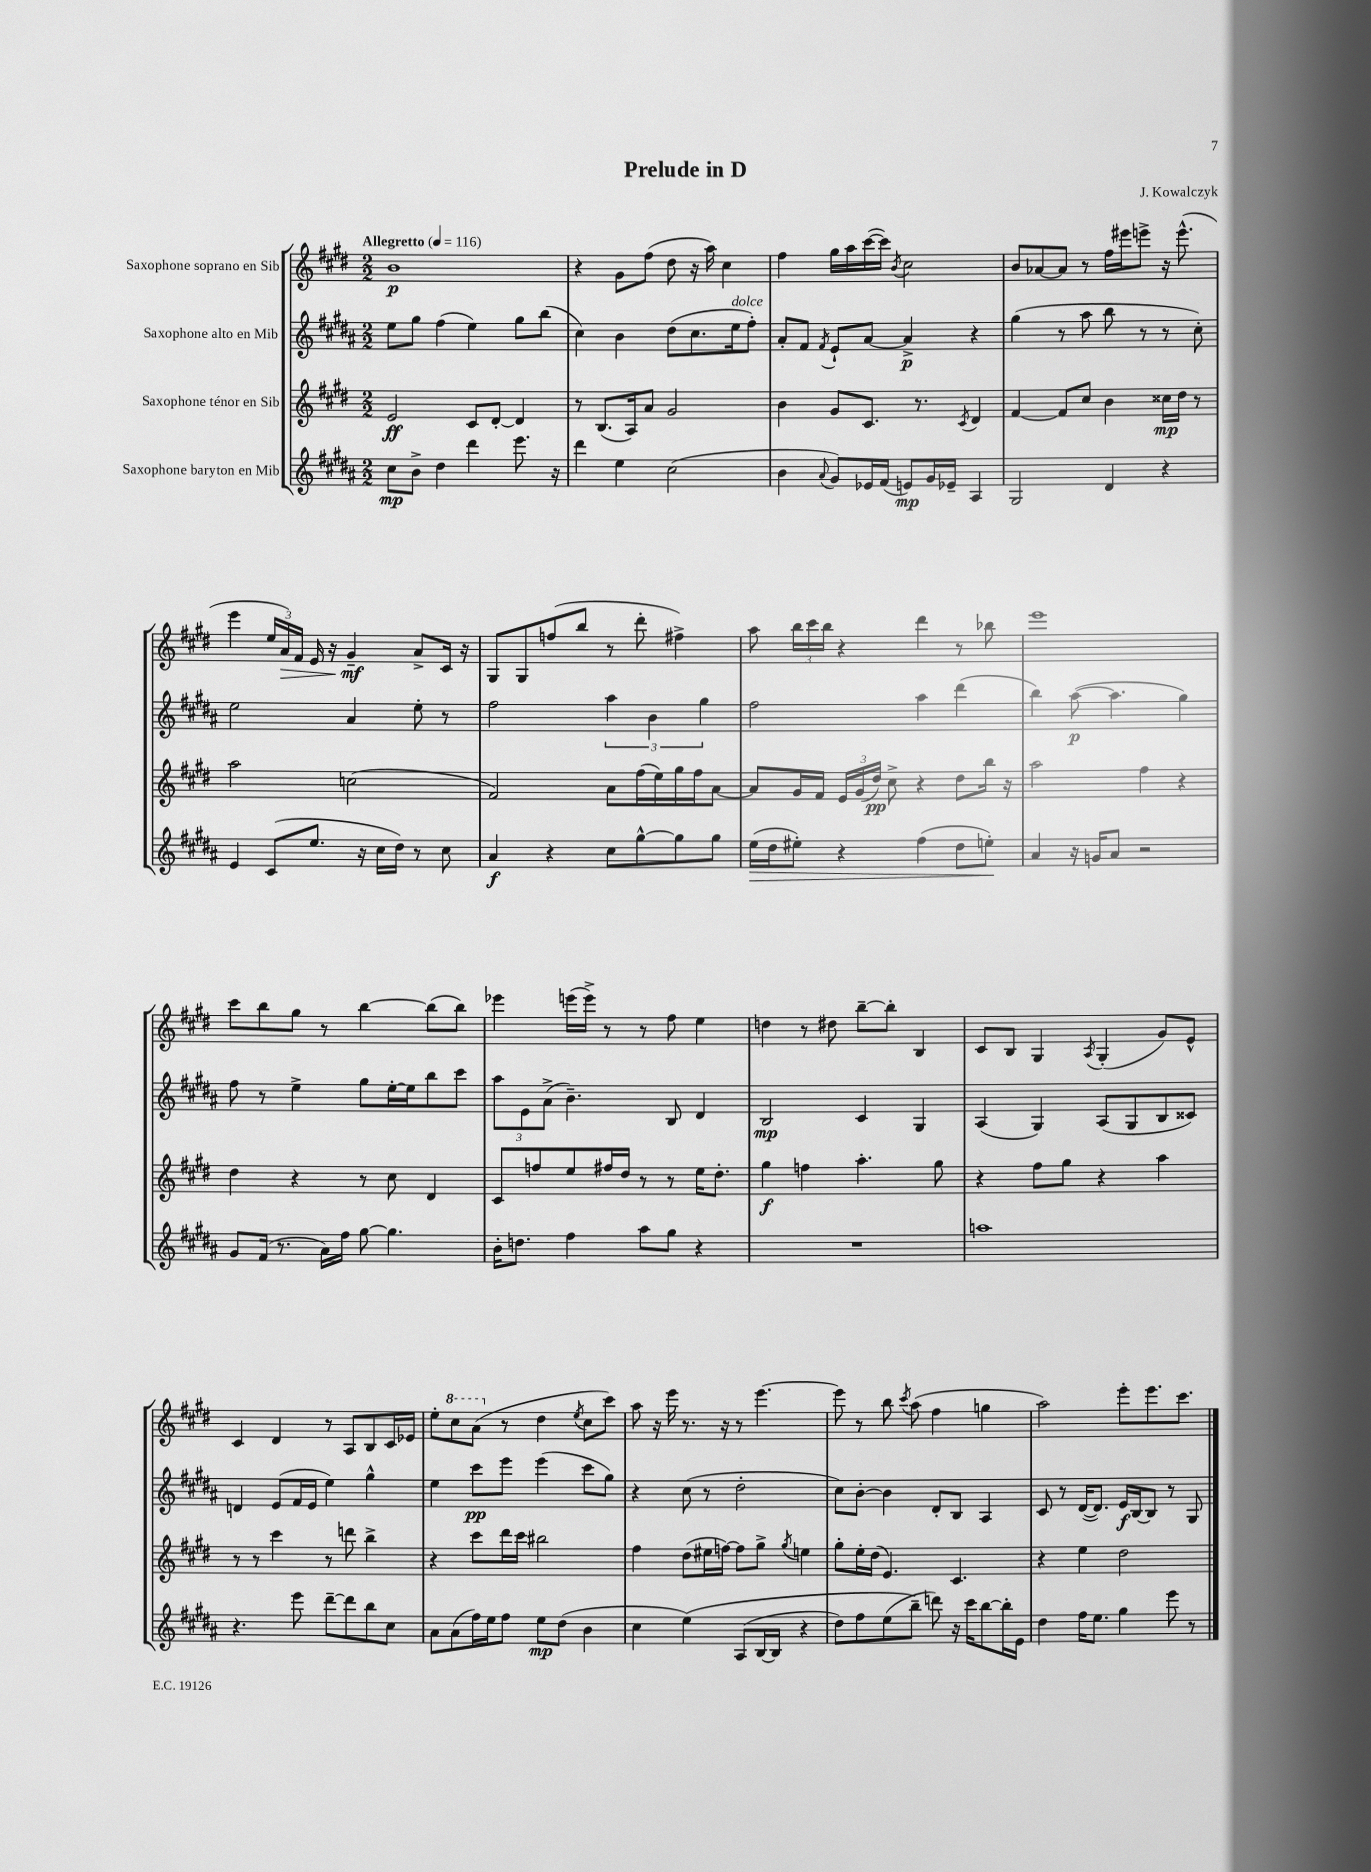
\header { title = "Prelude in D" composer = "J. Kowalczyk" }
<<
\new StaffGroup <<
\new Staff = "s0" \with { instrumentName = "Saxophone soprano en Sib" } {
    \clef treble \key e \major \numericTimeSignature \time 2/2 \tempo "Allegretto" 4 = 116
    \autoBeamOff b'1\p |
    r4 gis'8[ fis''8]( dis''8 r16 a''16) cis''4 |
    fis''4 gis''16[ a''16 cis'''16~( cis'''16]) \acciaccatura { b'8 } cis''2 |
    b'8[ aes'8~ aes'8] r8 fis''16[ eis'''16 e'''8]-> r16 e'''8.-^( |
    e'''4 \tuplet 3/2 { e''16[ a'16\>) fis'16] } e'16 r16 gis'4--\mf\! a'8[-> cis'16] r16 |
    gis8[ gis8 f''8( b''8] r8 dis'''8-. fis''4->) |
    a''8 \tuplet 3/2 { b''16[ cis'''16 b''16] } r4 dis'''4 r8 bes''8 |
    e'''1 |
    cis'''8[ b''8 gis''8] r8 b''4~ b''8[( b''8]) |
    ees'''4 e'''16[( e'''16]->) r8 r8 fis''8 e''4 |
    d''4 r8 dis''8 b''8[~-- b''8]-. b4 |
    cis'8[ b8] gis4 \acciaccatura { a8 } gis4-.( gis'8[) e'8]-^ |
    cis'4 dis'4 r8 a8[ b8 cis'16 ees'16] |
    e''8[-. \ottava #1 cis'''8 a''8]( \ottava #0 r8 dis''4 \acciaccatura { e''8 } cis''8[ cis'''8]) |
    a''8 r16 e'''16 r8. r16 r8 e'''4.~ |
    e'''8 r8 b''8 \acciaccatura { cis'''8 } a''8( fis''4 g''4 |
    a''2) e'''8[-. e'''8. cis'''8.] \bar "|." |
}
\new Staff = "s1" \with { instrumentName = "Saxophone alto en Mib" } {
    \clef treble \key b \major \numericTimeSignature \time 2/2
    \autoBeamOff e''8[ gis''8] fis''4( e''4) gis''8[ b''8]( |
    cis''4) b'4 dis''8[( cis''8. e''16^\markup { \italic "dolce" } fis''8]-.) |
    ais'8[-. fis'8] \acciaccatura { fis'8 } e'8[-! ais'8]~ ais'4->\p r4 |
    gis''4( r8 ais''8 b''8 r8 r8 cis''8-.) |
    e''2 ais'4 e''8-. r8 |
    fis''2 \tuplet 3/2 { ais''4 b'4 gis''4 } |
    fis''2 ais''4 dis'''4( |
    b''4) ais''8~\p( ais''4. gis''4) |
    fis''8 r8 e''4-> gis''8[ e''16~-. e''16 b''8 cis'''8] |
    \tuplet 3/2 { ais''8[ e'8 ais'8]->( } b'4.--) b8 dis'4 |
    b2\mp cis'4 gis4 |
    ais4( gis4) ais8[( gis8 b8 cisis'8]) |
    d'4 e'8[( fis'16 e'16] e''4) gis''4-^ |
    e''4 cis'''8[\pp e'''8] e'''4( cis'''8[ gis''8]) |
    r4 cis''8( r8 dis''2-. |
    cis''8[) b'8]~-. b'4 dis'8[-. b8] ais4 |
    cis'8 r8 dis'16[~( dis'8.]) e'16[\f b16~ b8] r8 gis8 \bar "|." |
}
\new Staff = "s2" \with { instrumentName = "Saxophone ténor en Sib" } {
    \clef treble \key e \major \numericTimeSignature \time 2/2
    \autoBeamOff e'2\ff cis'8[ dis'8]~-. dis'4 |
    r8 b8.[( a16) a'8] gis'2 |
    b'4 gis'8[ cis'8.] r8. \acciaccatura { cis'8 } dis'4 |
    fis'4~ fis'8[ cis''8] b'4 cisis''16[\mp dis''16] r8 |
    a''2 c''2( |
    fis'2) a'8[ fis''16( e''16) gis''16 fis''16 a'8]~ |
    a'8[ gis'16 fis'16] \tuplet 3/2 { e'16[ gis'16( dis''16]\pp) } cis''8-> r4 dis''8[ b''16] r16 |
    a''2 fis''4 r4 |
    dis''4 r4 r8 cis''8 dis'4 |
    cis'8[ f''8 e''8 fis''16 dis''16] r8 r8 e''16[ dis''8.]-. |
    gis''4\f f''4 a''4.-. gis''8 |
    r4 fis''8[ gis''8] r4 a''4 |
    r8 r8 cis'''4 r8 d'''8 b''4-> |
    r4 cis'''8[ dis'''16 cis'''16] bis''2 |
    fis''4 dis''8[( eis''16 f''16]~) f''8[ gis''8]-> \acciaccatura { gis''8 } e''4 |
    gis''8[-. e''16-. dis''16]( e'4.) cis'4. |
    r4 e''4 dis''2 \bar "|." |
}
\new Staff = "s3" \with { instrumentName = "Saxophone baryton en Mib" } {
    \clef treble \key b \major \numericTimeSignature \time 2/2
    \autoBeamOff cis''8[\mp b'8]-> dis''4 dis'''4 e'''8. r16 |
    dis'''4 e''4 cis''2( |
    b'4 \appoggiatura { ais'8 } gis'8[) ees'16 fis'16]( e'8[\mp) gis'16 ees'16]-- ais4 |
    gis2 dis'4 r4 |
    e'4 cis'8[( e''8.] r16 cis''16[ dis''16]) r8 cis''8 |
    ais'4\f r4 cis''8[ gis''8~-^ gis''8 gis''8] |
    e''16[\>( dis''16 eis''8]-.) r4 fis''4( dis''8[ e''8]-.\!) |
    ais'4 r16 g'16[ ais'8] r2 |
    gis'8[ fis'16]( r8. ais'16[) fis''16] gis''8~ gis''4. |
    b'16[-. d''8.] fis''4 ais''8[ gis''8] r4 |
    R1 |
    a''1 |
    r4. e'''8 dis'''8[~-- dis'''8 b''8 cis''8] |
    ais'8[ ais'8( fis''16) e''16 fis''8] e''8[\mp dis''8]( b'4 |
    cis''4 e''4)\( ais8[( b16~ b16] r4 |
    dis''8[) fis''8 e''8( b''8]--\) d'''8) r16 cis'''16[ b''8~ b''16-. e'16] |
    dis''4 fis''16[ e''8.] gis''4 e'''8 r8 \bar "|." |
}
>>
>>
\layout { \context { \Score \remove "Bar_number_engraver" } }
